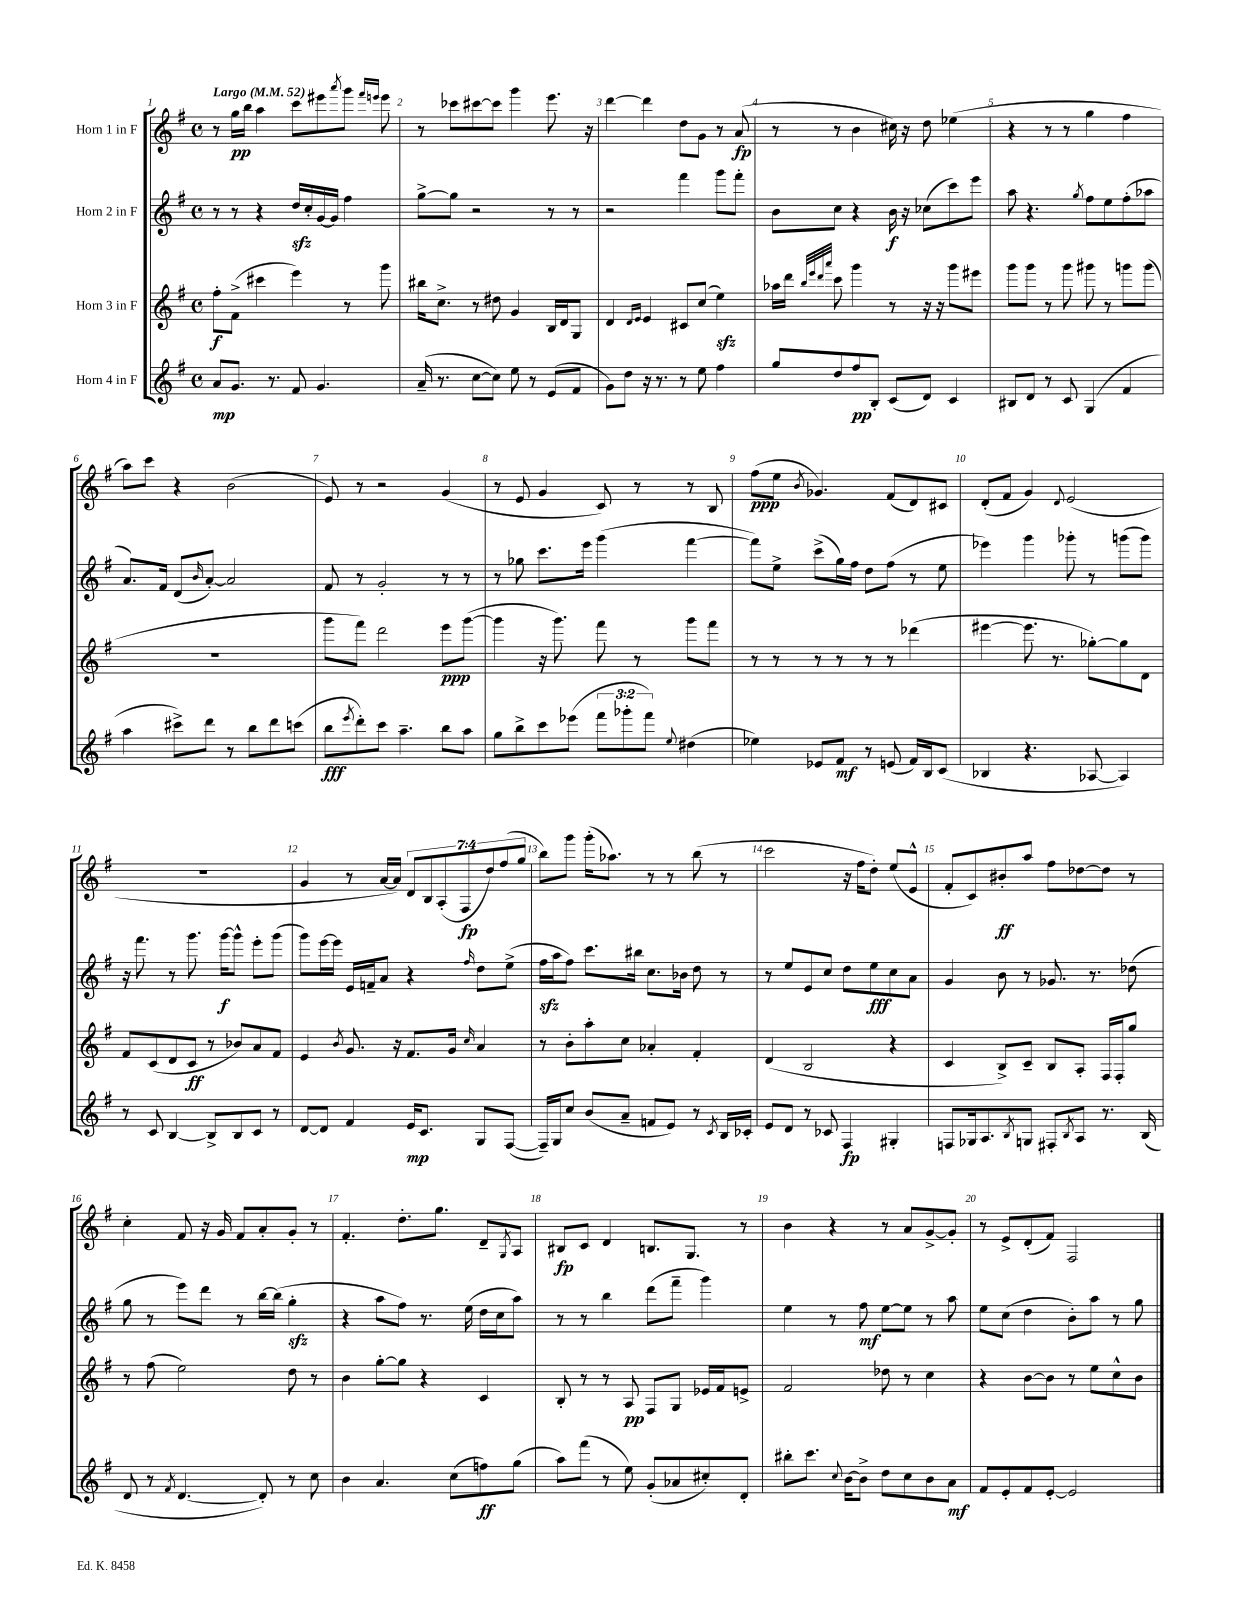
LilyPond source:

<<
\new StaffGroup <<
\new Staff = "s0" \with { instrumentName = "Horn 1 in F" } {
    \clef treble \key g \major \defaultTimeSignature \time 4/4 \override Staff.TupletNumber.text = #tuplet-number::calc-fraction-text \tempo "Largo" 4 = 52
    r8 g''16\pp b''16 a''4 c'''8 eis'''8 \acciaccatura { a'''8 } g'''8 \grace { fis'''16 e'''16 } e'''8 |
    r8 ces'''8 cis'''8~ cis'''8 g'''4 e'''8. r16 |
    d'''4~ d'''4 d''8 g'8 r8 a'8\fp( |
    r8 r8 b'4 cis''16) r16 d''8 ees''4( |
    r4 r8 r8 g''4 fis''4 |
    a''8) c'''8 r4 b'2( |
    e'8) r8 r2 g'4( |
    r8 e'8 g'4 c'8) r8 r8 b8 |
    fis''8\ppp( e''8 \acciaccatura { b'8 } ges'4.) fis'8( d'8) cis'8 |
    d'8-.( fis'8 g'4) \appoggiatura { d'8 } e'2( |
    R1 |
    g'4 r8 a'16~ a'16) \tuplet 7/4 { d'8 b8 a8-.( fis8\fp d''8) fis''8( g''8 } |
    b''8) g'''8 g'''16-.( aes''8.) r8 r8 b''8( r8 |
    c'''2 r16 fis''16 d''8-.) e''8( e'8-^ |
    fis'8-. c'8) bis'8-.\ff a''8 fis''8 des''8~ des''8 r8 |
    c''4-. fis'8 r16 g'16 fis'8 a'8-. g'8-. r8 |
    fis'4.-. d''8.-. g''8. d'8-- \acciaccatura { g8 } a8 |
    bis8\fp c'8 d'4 b8. g8. r8 |
    b'4 r4 r8 a'8 g'8~-> g'8-. |
    r8 e'8-> d'8-.( fis'8) fis2 \bar "|." |
}
\new Staff = "s1" \with { instrumentName = "Horn 2 in F" } {
    \clef treble \key g \major \defaultTimeSignature \time 4/4
    r8 r8 r4 d''16\sfz c''16-. g'16~ g'16 fis''4 |
    g''8~-> g''8 r2 r8 r8 |
    r2 fis'''4 g'''8 fis'''8-. |
    b'8 c''8 r4 b'16\f r16 ces''8( c'''8) e'''8 |
    a''8 r4. \acciaccatura { g''8 } fis''8 e''8 fis''8-.( aes''8 |
    a'8.) fis'16 d'8( \grace { b'16 } a'8~-.) a'2 |
    fis'8 r8 g'2-. r8 r8 |
    r8 ges''8 c'''8. e'''16 g'''4( fis'''4~ |
    fis'''8) e''8-> c'''8->( g''16) fis''16 d''8 fis''8( r8 e''8 |
    ees'''4) g'''4 ges'''8-. r8 g'''8( g'''8) |
    r16 fis'''8. r8 g'''8. g'''16~\f g'''8-^ e'''8-. g'''8( |
    g'''8) e'''16~ e'''16 e'16 f'16-- a'8 r4 \grace { fis''16 } d''8 e''8->( |
    fis''16\sfz a''16 fis''8) c'''8. bis''16 c''8. bes'16 d''8 r8 |
    r8 e''8 e'8 c''8 d''8 e''8\fff c''8 a'8 |
    g'4 b'8 r8 ges'8. r8. des''8( |
    g''8 r8 e'''8) d'''8 r8 b''16~ b''16( g''4-.\sfz |
    r4 a''8 fis''8) r8. e''16( d''16 c''16 a''8) |
    r8 r8 b''4 d'''8( fis'''8-- g'''4) |
    e''4 r8 fis''8\mf e''8~ e''8 r8 a''8 |
    e''8 c''8( d''4 b'8-.) a''8 r8 g''8 \bar "|." |
}
\new Staff = "s2" \with { instrumentName = "Horn 3 in F" } {
    \clef treble \key g \major \defaultTimeSignature \time 4/4
    fis''8-.\f fis'8->( cis'''4 e'''4) r8 g'''8 |
    bis''16 c''8.-> r8 dis''8 g'4 b16 d'16 g8 |
    d'4 \grace { d'16 e'16 } e'4 cis'8 c''8( e''4\sfz) |
    aes''16 d'''16 \grace { b''32 e'''32 d'''32 a'''32 } c'''8 g'''4 r8 r16 r16 g'''8 eis'''8 |
    g'''8 g'''8 r8 g'''8 gis'''8 r8 g'''8 g'''8( |
    R1 |
    g'''8 fis'''8) d'''2 e'''8\ppp g'''8~( |
    g'''4 r16 g'''8.) fis'''8 r8 g'''8 fis'''8 |
    r8 r8 r8 r8 r8 r8 des'''4( |
    eis'''4~ eis'''8. r8. ges''8~-.) ges''8 d'8 |
    fis'8 c'8( d'8 c'8\ff r8 bes'8) a'8 fis'8 |
    e'4 \acciaccatura { b'8 } g'8. r16 fis'8. g'16 \grace { c''16 } a'4 |
    r8 b'8-. a''8-. c''8 aes'4-. fis'4-. |
    d'4( b2 r4 |
    c'4 b8->) c'8-- b8 a8-. fis16 fis16-. g''8 |
    r8 fis''8( e''2) d''8 r8 |
    b'4 g''8~-. g''8 r4 c'4 |
    b8-. r8 r8 a8\pp fis8 g8 ees'16 fis'16 e'8-> |
    fis'2 des''8 r8 c''4 |
    r4 b'8~ b'8 r8 e''8 c''8-^ b'8 \bar "|." |
}
\new Staff = "s3" \with { instrumentName = "Horn 4 in F" } {
    \clef treble \key g \major \defaultTimeSignature \time 4/4 \override Staff.TupletNumber.text = #tuplet-number::calc-fraction-text
    a'8\mp g'8. r8. fis'8 g'4. |
    a'16--( r8. c''8~ c''8) e''8 r8 e'8( fis'8 |
    g'8) d''8 r16 r8. r8 e''8 fis''4 |
    g''8 d''8 fis''8\pp b8-. c'8( d'8) c'4 |
    bis8 d'8 r8 c'8 g4( fis'4 |
    a''4 cis'''8->) d'''8 r8 b''8 d'''8 c'''8( |
    b''8\fff \acciaccatura { e'''8 } d'''8-.) c'''8 a''4.-- b''8 a''8 |
    g''8 b''8-> c'''8 ees'''8( \tuplet 3/2 { fis'''8 ges'''8-. fis'''8) } \appoggiatura { e''8 } dis''4( |
    ees''4) ees'8 fis'8\mf r8 e'8( fis'16) b16 c'8( |
    bes4 r4. aes8~ aes4) |
    r8 c'8 b4~ b8-> b8 c'8 r8 |
    d'8~ d'8 fis'4 e'16\mp c'8. g8 fis8~( |
    fis16--) g16 c''8 b'8( a'8-- f'8 e'8) r8 \acciaccatura { c'8 } b16 ces'16-. |
    e'8 d'8 r8 ces'8 fis4\fp gis4-. |
    f8 ges16 a8. \acciaccatura { b8 } g8 fis8-. \acciaccatura { b8 } a8 r8. b16( |
    d'8 r8 \acciaccatura { fis'8 } d'4.~ d'8-.) r8 c''8 |
    b'4 a'4. c''8( f''8\ff) g''8( |
    a''8) fis'''8( r8 e''8) g'8-.( aes'8 cis''8-.) d'8-. |
    bis''8-. c'''8. \appoggiatura { c''8 } b'16~ b'8-> d''8 c''8 b'8 a'8\mf |
    fis'8 e'8-. fis'8 e'8~-. e'2 \bar "|." |
}
>>
>>
\layout { \context { \Score \override BarNumber.break-visibility = ##(#f #t #t) barNumberVisibility = #all-bar-numbers-visible } }
